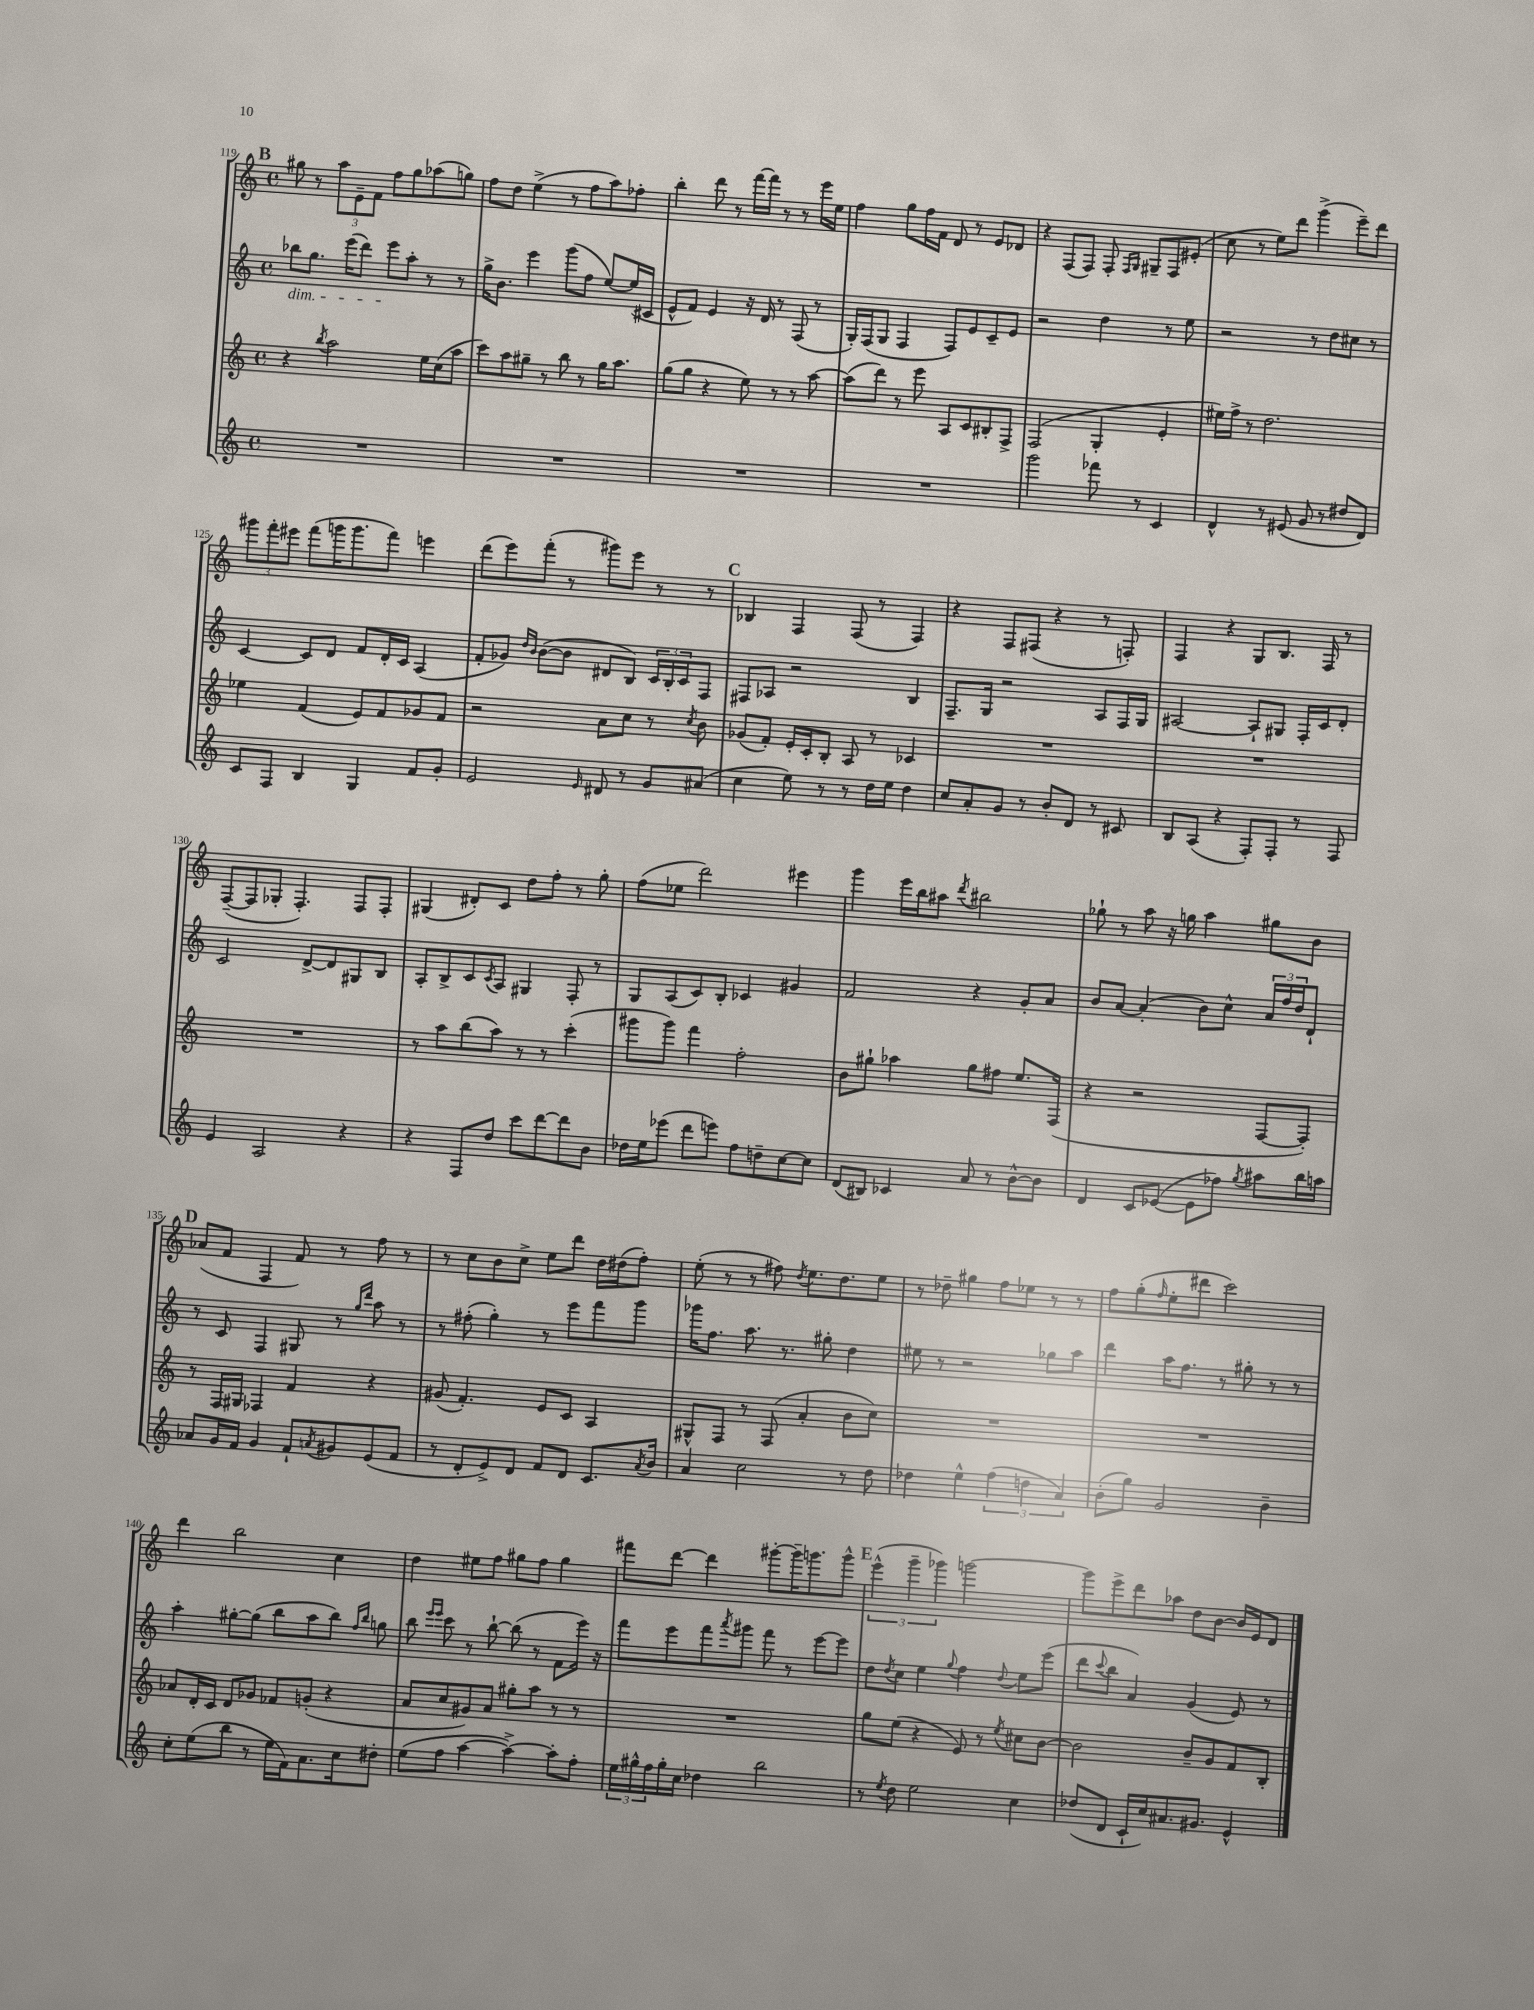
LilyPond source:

<<
\new StaffGroup <<
\new Staff = "s0" {
    \clef treble \key c \major \defaultTimeSignature \time 4/4
    \mark \markup { \bold "B" } gis''8 r8 \tuplet 3/2 { a''8 e'8-- f'8 } f''8 gis''8 aes''8( g''8) |
    f''8 d''8 e''4->( r8 f''8 a''8) fes''8-. |
    b''4-. d'''8 r8 f'''16~ f'''16 r8 r8 e'''16 e''16 |
    f''4 g''8 f''16 f'16 d'8 r8 e'8 des'8 |
    r4 f8( f8) f8-. \grace { f16 g16 } gis8-- f8 eis'8-.( |
    c''8 r8 e''8) d'''8 g'''4->( e'''8--) d'''8 |
    \tuplet 3/2 { gis'''8 f'''8-. eis'''8 } f'''8( g'''16 g'''8. f'''8) e'''4 |
    d'''8( e'''8) f'''8-.( r8 gis'''8) e'''8 r8 r8 |
    \mark \markup { \bold "C" } bes4 f4 f8( r8 f4) |
    r4 f8 fis8( r4 r8 f8-.) |
    f4 r4 g8 b8. f16 r8 |
    f8~--( f8 ges8-. f4.-.) f8 f8-. |
    gis4( dis'8-.) c'8 d''8 f''8-. r8 g''8-. |
    f''8( ees''8 d'''2) eis'''4 |
    g'''4 e'''16 b''16 ais''8 \acciaccatura { d'''8 } bis''2 |
    ges''8-! r8 a''8 r16 g''16 a''4 gis''8 b'8 |
    \mark \markup { \bold "D" } aes'8( f'8 f4 f'8) r8 f''8 r8 |
    r8 c''8 b'8 c''8-> e''8 d'''8 d''16 dis''16( f''8-.) |
    e''8-.( r8 r8 fis''8) \acciaccatura { d''8 } e''8. d''8. e''8 |
    r8 des''8-- gis''4 f''8 ees''8 r8 r8 |
    f''8 g''8-.( \grace { f''16 } e''8-. dis'''8 c'''2) |
    d'''4 b''2 c''4 |
    d''4 eis''8 f''8 gis''8 f''8 gis''4 |
    fis'''8 d'''8~ d'''4 gis'''8~-. gis'''16-- g'''8. g'''8-^ |
    \mark \markup { \bold "E" } \tuplet 3/2 { e'''4-^( g'''4-- ges'''4) } g'''2~ |
    g'''8 e'''8-> d'''8 aes''8 d''8 b'8~ b'16 e'16 d'8 \bar "|." |
}
\new Staff = "s1" {
    \clef treble \key c \major \defaultTimeSignature \time 4/4
    \mark \markup { \bold "B" } bes''8\dim g''8. e'''16( d'''8) e'''8\! a''8-. r8 r8 |
    g''16-> b'8. e'''4 g'''8( f''8 e''8~) e''16( cis'16 |
    e'8-^ f'8) e'4 r16 d'16 r8 f8( r8 |
    g16-.) f16( g8 f4 f8) e'8 c'8-- e'8 |
    r2 d''4 r8 e''8 |
    r2 r8 d''8 cis''8 r8 |
    c'4~ c'8 d'8 f'8 d'16-. c'16 a4( |
    f'8-. ges'8) \grace { d''16 b'16 } b'8~( b'8 dis'8 b8) \tuplet 3/2 { c'16 b16-. c'16 } f8 |
    \mark \markup { \bold "C" } fis8 aes8 r2 b4 |
    f8.-- g16 r2 a8 f16 g16 |
    ais2~ ais8-! gis8 f16-. c'16 d'8-. |
    c'2 d'8~-> d'8 gis8 b8 |
    a8-. b8-> c'8 \acciaccatura { c'8 } a8 gis4 f8-. r8 |
    g8 a8( c'8) b8-. ces'4 gis'4 |
    f'2 r4 g'8-. a'8 |
    b'8 a'8~ a'4-.( b'8) c''8-^ \tuplet 3/2 { a'16 f''16 d''16 } d'8-! |
    \mark \markup { \bold "D" } r8 c'8 f4 gis8 r8 \grace { g''16 d'''16 } a''8 r8 |
    r8 fis''8-.( g''4-.) r8 e'''8 f'''8 g'''8 |
    ges'''16 f''8. a''8. r8. gis''8-. d''4 |
    eis''8 r8 r2 ges''8 a''8 |
    d'''4 a''16 f''8. r8 gis''8-. r8 r8 |
    a''4-. gis''8~-. gis''8( b''8 a''8 b''8) \grace { f''16 b''16 } g''8 |
    b''8 \grace { e'''16 e'''16 } c'''8 r8 b''8~-! b''8( r8 f'8 e'''16) r16 |
    f'''8 e'''8 f'''8 \acciaccatura { a'''8 } gis'''8 f'''8 r8 e'''8~ e'''8 |
    \mark \markup { \bold "E" } d''8 \acciaccatura { d''8 } c''8 e''4 \appoggiatura { g''8 } f''4 \appoggiatura { d''8 } e''8 e'''8( |
    d'''8 \appoggiatura { c'''8 } b''8 a'4) g'4( e'8) r8 \bar "|." |
}
\new Staff = "s2" {
    \clef treble \key c \major \defaultTimeSignature \time 4/4
    \mark \markup { \bold "B" } r4 \acciaccatura { b''8 } a''2 e''16 c''16( a''8 |
    c'''8) a''8 gis''8-- r8 b''8 r8 gis''16 a''8. |
    g''8( g''8 r4 e''8) r8 r8 a''8~ |
    a''8( d'''8) r8 e'''8 a8 c'8 bis8-. f8-> |
    f2( g4-. e'4-. |
    eis''16) f''16-> r8 d''2. |
    ees''4 f'4( e'8) f'8 ges'8 f'8 |
    r2 a'8 c''8 r8 \acciaccatura { c''8 } b'8 |
    \mark \markup { \bold "C" } ges'8( f'8-.) e'16-. c'16-. b8-. a8 r8 ces'4 |
    R1 |
    R1 |
    R1 |
    r8 a''8 b''8( a''8) r8 r8 c'''4-.( |
    gis'''8 gis'''8) f'''4 f''2-. |
    b'8 gis''8-! aes''4 gis''8 fis''8 e''8. f16( |
    r4 r2 f8~ f8-.) |
    \mark \markup { \bold "D" } r8 f16 gis16 fes4 f'4 r4 |
    gis'8( f'4.-.) e'8 c'8 a4 |
    gis8-^ f8 r8 f8( a'4-. b'8 c''8) |
    R1 |
    R1 |
    aes'8 d'16-. c'16 d'8 ges'8 fes'8 g'8-.( r4 |
    a'8 c''8 gis'8) a'8 gis''8-. a''8 r8 r8 |
    R1 |
    \mark \markup { \bold "E" } g''8 e''8( r4 e'8) r8 \acciaccatura { e''8 } cis''8 b'8~ |
    b'2 b'8-- g'8 f'8 b8-. \bar "|." |
}
\new Staff = "s3" {
    \clef treble \key c \major \defaultTimeSignature \time 4/4
    \mark \markup { \bold "B" } R1 |
    R1 |
    R1 |
    R1 |
    g'''2 fes'''8 r8 c'4 |
    d'4-^ r8 eis'8( g'8 r8 dis''8 d'8) |
    c'8 f8 b4 g4 f'8 g'8-. |
    e'2 \grace { e'16 } dis'8 r8 g'8 ais'8( |
    \mark \markup { \bold "C" } c''4 e''8) r8 r8 d''16 e''16 d''4 |
    c''8 a'8-. g'8 r8 b'8-. d'8 r8 cis'8 |
    b8 a8( r4 f8-.) f8-. r8 f8 |
    e'4 a2 r4 |
    r4 f8 d''8 c'''8 d'''8~ d'''8 b'8 |
    des''16 e''16 ees'''8( d'''8 e'''8) f''8 d''8-- c''8~ c''8 |
    d'8( bis8) ces'4 a'8 r8 b'8~-^ b'8 |
    d'4 c'8 ees'8~( ees'8 fes''8) \acciaccatura { g''8 } ais''8 b''16 a''16 |
    \mark \markup { \bold "D" } aes'8 g'16 f'16 g'4 f'8-! \acciaccatura { a'8 } gis'8 e'8( f'8 |
    r8 d'8-. e'8->) d'8 f'8 d'8 c'8. \acciaccatura { a'8 } b'16 |
    a'4 c''2 r8 d''8 |
    des''4 e''4-^ \tuplet 3/2 { f''4( d''4 a'4) } |
    b'8-.( g''8) g'2 b'4-- |
    c''8-. e''8( b''8 r8 e''16 f'16) a'8. c''16 dis''8-. |
    e''8( f''8 a''4~ a''4~->) a''8-. f''8-. |
    \tuplet 3/2 { e''16 gis''16-^ f''16 } gis''16-. c''16 des''4 b''2 |
    \mark \markup { \bold "E" } r8 \acciaccatura { e''8 } d''8 e''2 c''4 |
    des''8( d'8 c'16-! c''16) ais'8. gis'8. e'4-^ \bar "|." |
}
>>
>>
\layout { \context { \Score currentBarNumber = #119 } }
